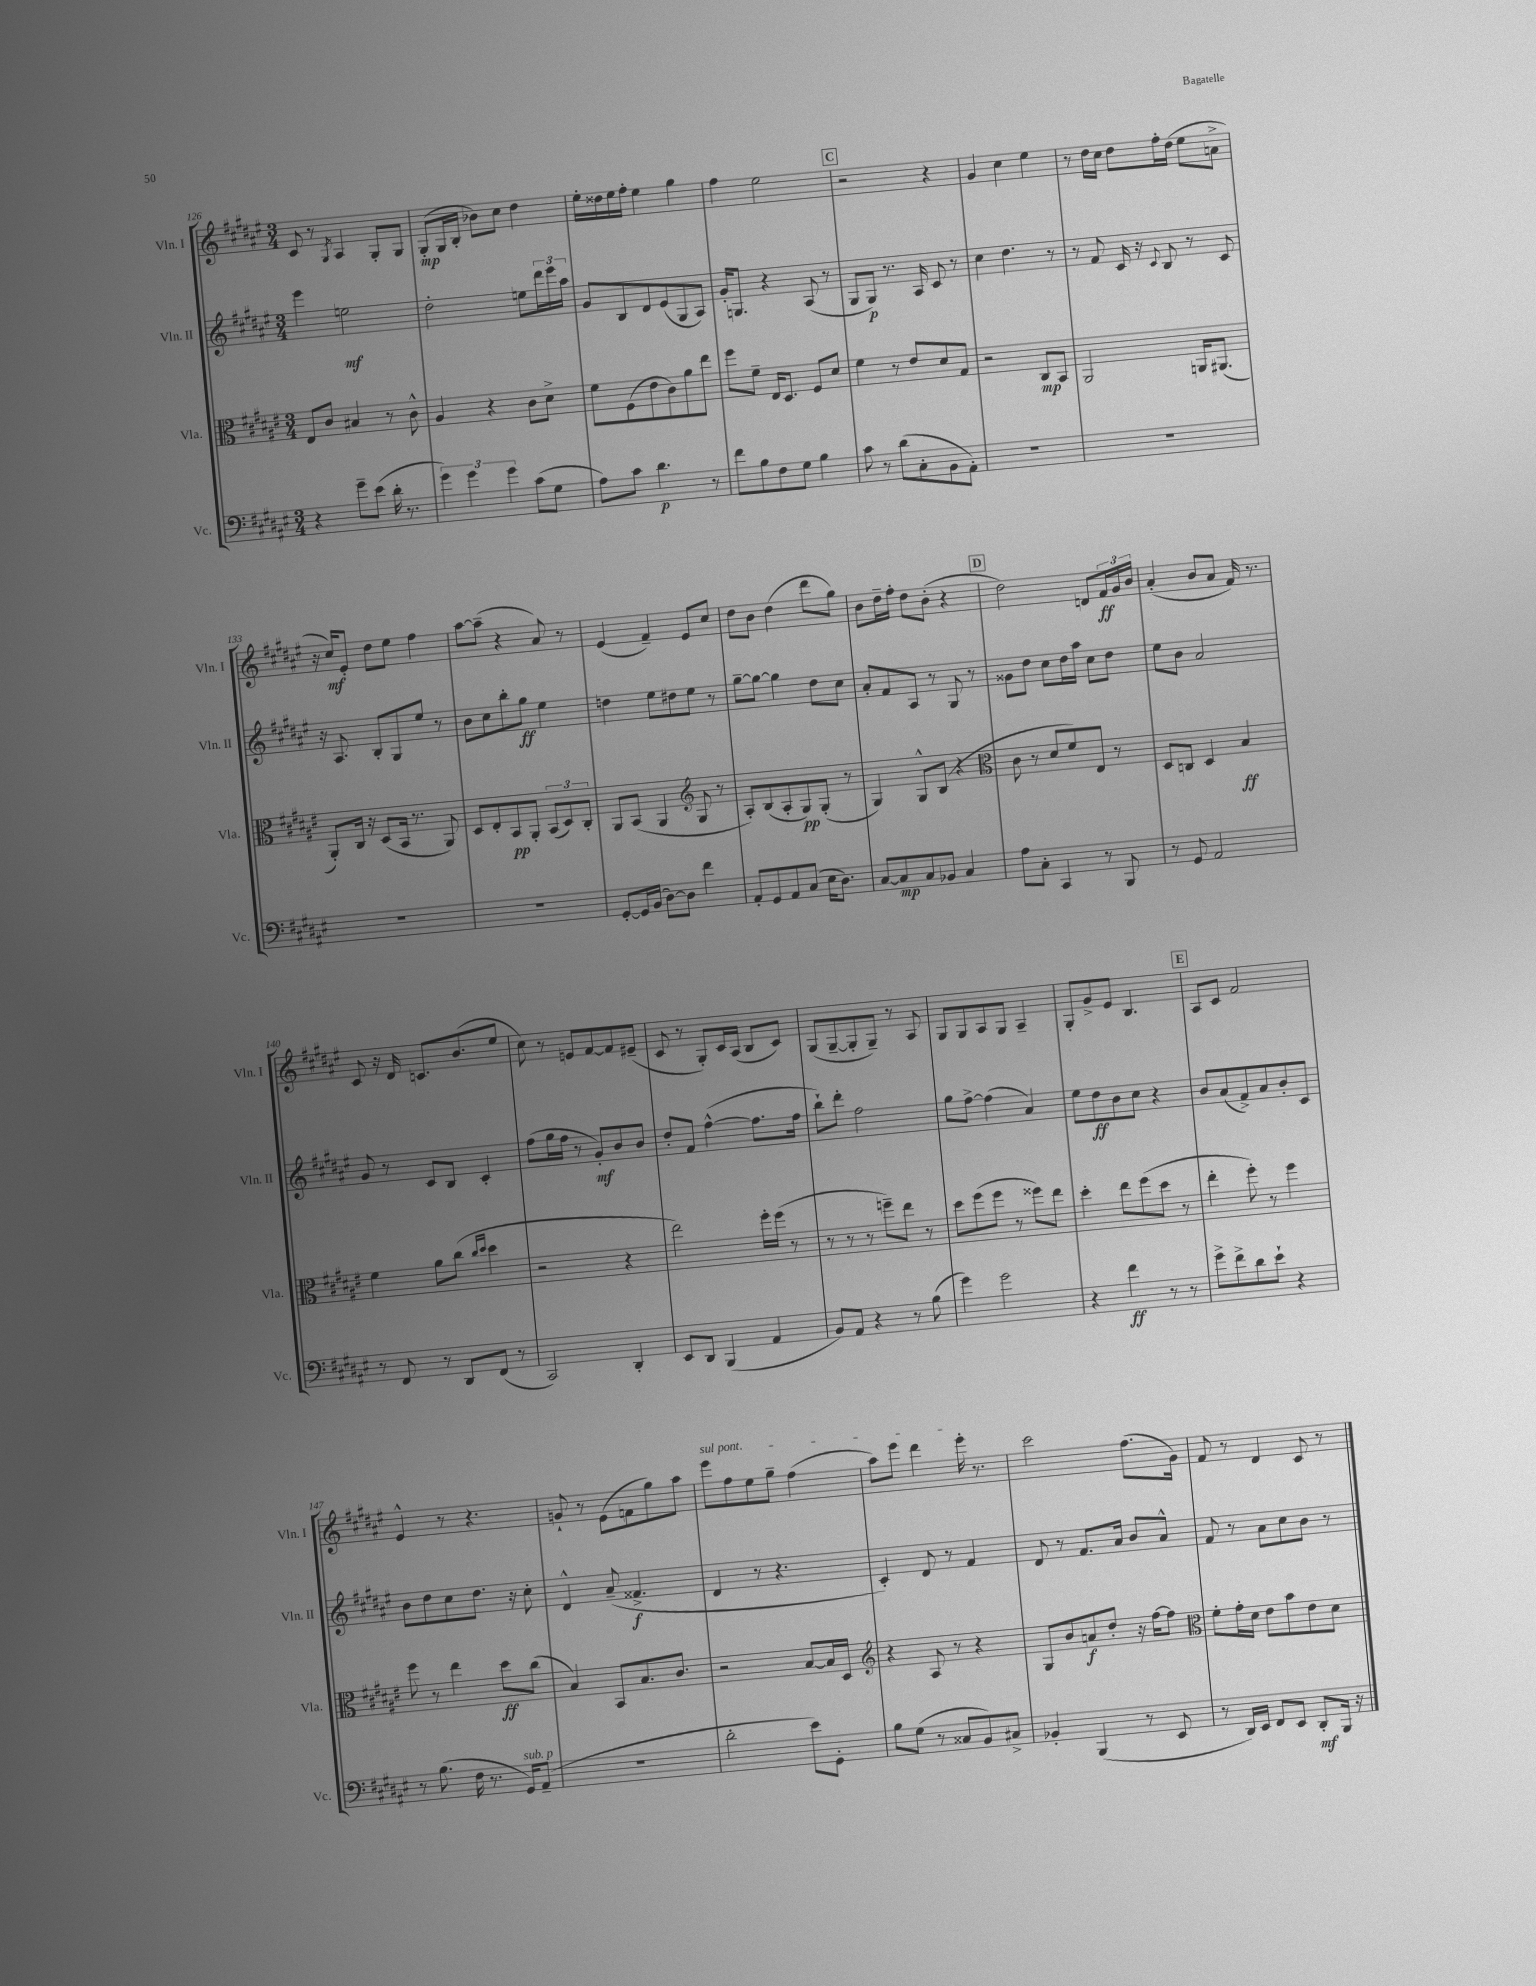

**kern	**dynam	**kern	**dynam	**kern	**dynam	**kern	**dynam
*part4	*part4	*part3	*part3	*part2	*part2	*part1	*part1
*staff4	*staff4	*staff3	*staff3	*staff2	*staff2	*staff1	*staff1
*I"Vc.	*	*I"Vla.	*	*I"Vln. II	*	*I"Vln. I	*
*I'Vc.	*	*I'Vla.	*	*I'Vln. II	*	*I'Vln. I	*
*clefF4	*	*clefC3	*	*clefG2	*	*clefG2	*
*k[f#c#g#d#a#e#]	*	*k[f#c#g#d#a#e#]	*	*k[f#c#g#d#a#e#]	*	*k[f#c#g#d#a#e#]	*
*M3/4	*	*M3/4	*	*M3/4	*	*M3/4	*
=126	=126	=126	=126	=126	=126	=126	=126
4r	.	8E#/L	.	4eee#\	.	8c#/	.
.	.	8c#/J	.	.	.	8r	.
.	.	.	.	.	.	8qG#/	.
8g#~\L	.	4B#X/	.	2een\	mf	4A#/	.
(8e#\J	.	.	.	.	.	.	.
16d#'\	.	8r	.	.	.	8G#'/L	.
8.r	.	.	.	.	.	.	.
.	.	8c#^^\	.	.	.	8G#/J	.
=127	=127	=127	=127	=127	=127	=127	=127
6g#\)	.	4A#/	.	2dd#'\	.	(8G#'/L	mp
.	.	.	.	.	.	16G#/L	.
6g#\	.	.	.	.	.	.	.
.	.	.	.	.	.	16B'/JJ	.
.	.	4r	.	.	.	8b-X\L)	.
6g#\	.	.	.	.	.	.	.
.	.	.	.	.	.	8cc#\J	.
(8c#\L	.	8c#\L	.	8een\L	.	4dd#\	.
8G#\J	.	8d#^\J	.	24ddd#\L	.	.	.
.	.	.	.	24eee#\	.	.	.
.	.	.	.	24aa#\JJ	.	.	.
=128	=128	=128	=128	=128	=128	=128	=128
8A#\L)	.	8f#\L	.	8g#/L	.	16ee#'\LL	.
.	.	.	.	.	.	16dd##X\	.
8c#\J	.	(8F#\	.	8B/	.	16ee#\	.
.	.	.	.	.	.	16ff#'\JJ	.
4.d#\	p	8e#\	.	8d#/	.	4ee#\	.
.	.	8c#\)	.	(8e#/	.	.	.
.	.	8a#\	.	8G#/	.	4gg#\	.
8r	.	8ee#\J	.	8A#/J)	.	.	.
=129	=129	=129	=129	=129	=129	=129	=129
8f#\L	.	8ff#\L	.	16g#'/KL	.	4ff#\	.
.	.	.	.	8.Gn/J	.	.	.
8B\	.	8f#~\J	.	.	.	.	.
8F#\	.	16E#/KL	.	4r	.	2ee#\	.
.	.	8.D#/J	.	.	.	.	.
8G#\J	.	.	.	.	.	.	.
4B\	.	8F#/L	.	(8A#/	.	.	.
.	.	8d#/J	.	8r	.	.	.
!!LO:REH:place=s1:t=C
=130	=130	=130	=130	=130	=130	=130	=130
8c#\	.	4f#\	.	8G#/L	.	2r	.
8r	.	.	.	8G#/J)	p	.	.
(8d#\L	.	8r	.	8.r	.	.	.
8C#'\	.	8e#/L	.	.	.	.	.
.	.	.	.	16A#/	.	.	.
8BB\	.	8d#/	.	8c#/	.	4r	.
8AA#'\J)	.	8G#/J	.	8r	.	.	.
=131	=131	=131	=131	=131	=131	=131	=131
2.r	.	2r	.	4cc#\	.	4g#/	.
.	.	.	.	4.dd#\	.	4cc#\	.
.	.	8C#/L	mp	.	.	4ee#\	.
.	.	8BB/J	.	8r	.	.	.
=132	=132	=132	=132	=132	=132	=132	=132
2.r	.	2AA#/	.	8r	.	8r	.
.	.	.	.	8f#/	.	16dd#\LL	.
.	.	.	.	.	.	16cc#\JJ	.
.	.	.	.	16c#/	.	8dd#\L	.
.	.	.	.	16r	.	.	.
.	.	.	.	8qqc#/	.	.	.
.	.	.	.	8B/	.	16ff#'\L	.
.	.	.	.	.	.	(16dd#\JJ	.
.	.	16AAn/KL	.	8r	.	8ee#\L	.
.	.	(8.AA#X/J	.	.	.	.	.
.	.	.	.	8c#/	.	8an^\J	.
!!LO:LB:g=z
=133	=133	=133	=133	=133	=133	=133	=133
2.r	.	8AA#'/L)	.	16r	.	16r	.
.	.	.	.	8.A#/	.	16cc#/KL)	mf
.	.	16C#/Jk	.	.	.	8e#'/J	.
.	.	16r	.	.	.	.	.
.	.	(8D#/L	.	8B'/L	.	8dd#\L	.
.	.	16BB/Jk	.	8G#/	.	8ee#\J	.
.	.	8.r	.	.	.	.	.
.	.	.	.	8ee#/J	.	4ff#\	.
.	.	8AA#/)	.	8r	.	.	.
=134	=134	=134	=134	=134	=134	=134	=134
2.r	.	8D#/L	.	8b\L	.	[8aa#\L	.
.	.	8E#'/	.	8cc#\	.	(8aa#~\J]	.
.	.	8BB/	pp	8bb'\	.	4r	.
.	.	8AA#'/J	.	8gg#\J	ff	.	.
.	.	(12BB/L	.	4ee#\	.	8a#/)	.
.	.	12D#/)	.	.	.	.	.
.	.	.	.	.	.	8r	.
.	.	12C#'/J	.	.	.	.	.
=135	=135	=135	=135	=135	=135	=135	=135
[8GG#'/L	.	8AA#/L	.	4ddn\	.	(4e#/	.
16GG#/L]	.	(8BB/J	.	.	.	.	.
(16BB/JJ	.	.	.	.	.	.	.
[8D#\L)	.	4AA#/	.	8ee#\L	.	4f#~/)	.
8D#\J]	.	.	.	8dd#X\	.	.	.
*	*	*clefG2	*	*	*	*	*
4f#\	.	8G#/	.	8ee#\J	.	8e#/L	.
.	.	8r	.	8r	.	8cc#/J	.
=136	=136	=136	=136	=136	=136	=136	=136
8AA#'/L	.	8A#'/L)	.	[8gg#~\L	.	8dd#\L	.
8GG#/	.	(8B/	.	8gg#\J_	.	8b\J	.
8AA#/	.	8A#'/	.	4gg#\]	.	(4dd#\	.
(8C#/J	.	8G#/)	pp	.	.	.	.
16E#\KL	.	(8G#'/J	.	8dd#\L	.	8ddd#\L	.
8.D#\J)	.	.	.	.	.	.	.
.	.	8r	.	8cc#\J	.	8gg#\J)	.
=137	=137	=137	=137	=137	=137	=137	=137
[8C#/L	.	4G#/)	.	8a#'/L	.	8b\L	.
8C#/]	mp	.	.	8f#/	.	16dd#~\L	.
.	.	.	.	.	.	16ff#'\JJ	.
8C#/	.	8G#^^/L	.	8A#/J	.	8dd#\L	.
8BB-X/J	.	(8B/J	.	8r	.	(8b'\J	.
4C#/	.	4r	.	8G#/	.	4r	.
.	.	.	.	8r	.	.	.
!!LO:REH:place=s1:t=D
=138	=138	=138	=138	=138	=138	=138	=138
*	*	*clefC3	*	*	*	*	*
8A#\L	.	8c#\	.	8g##X\L	.	2dd#\)	.
8C#'\J	.	8r	.	8dd#\J	.	.	.
4CC#/	.	8d#/L	.	8cc#\L	.	.	.
.	.	8f#/)	.	16dd#\L	.	.	.
.	.	.	.	16aa#\JJ	.	.	.
8r	.	8E#/J	.	8cc#\L	.	8dn/L	.
8BBB/	.	8r	.	8dd#\J	.	24f#/L	ff
.	.	.	.	.	.	24g#/	.
.	.	.	.	.	.	24b/JJ	.
=139	=139	=139	=139	=139	=139	=139	=139
8r	.	8D#/L	.	8ee#\L	.	(4a#'/	.
8GG#/	.	8Cn/J	.	8b\J	.	.	.
2AA#/	.	4D#/	.	2a#/	.	8b/L	.
.	.	.	.	.	.	8a#/J	.
.	.	4B/	ff	.	.	16f#/)	.
.	.	.	.	.	.	8.r	.
!!LO:LB:g=z
=140	=140	=140	=140	=140	=140	=140	=140
8r	.	4f#\	.	8g#/	.	8c#/	.
8FF#/	.	.	.	8r	.	16r	.
.	.	.	.	.	.	16d#/	.
8r	.	8a#\L	.	8c#/L	.	8.cn/L	.
8DD#/L	.	(8cc#\J	.	8B/J	.	.	.
.	.	.	.	.	.	(8.b/	.
.	.	16qqcc#/LL	.	.	.	.	.
.	.	16qqdd#/JJ	.	.	.	.	.
(8FF#/J	.	4dd#\	.	4c#'/	.	.	.
8r	.	.	.	.	.	8ee#/J	.
=141	=141	=141	=141	=141	=141	=141	=141
2CC#/)	.	2r	.	(8ff#\L	.	8cc#\)	.
.	.	.	.	16gg#\L	.	8r	.
.	.	.	.	16ff#\JJ	.	.	.
.	.	.	.	8r	.	8en/L	.
.	.	.	.	8g#'/L)	mf	[8f#/	.
4DD#'/	.	4r	.	8b/	.	8f#/]	.
.	.	.	.	8b/J	.	(8e#X~/J	.
=142	=142	=142	=142	=142	=142	=142	=142
8EE#/L	.	2ee#\)	.	8dd#'/L	.	8c#/	.
8DD#/J	.	.	.	8f#/J	.	8r	.
(4BBB/	.	.	.	([4ff#^^\	.	8G#'/L)	.
.	.	.	.	.	.	16c#/L	.
.	.	.	.	.	.	(16A#/JJ	.
4AA#/	.	16ff#'\LL	.	8.ff#\L]	.	8B/L	.
.	.	(16ff#\JJ	.	.	.	.	.
.	.	8r	.	.	.	8c#/J)	.
.	.	.	.	16ff#\Jk	.	.	.
=143	=143	=143	=143	=143	=143	=143	=143
8BB/L)	.	8r	.	8bb`\L)	.	(8G#/L	.
8AA#/J	.	8r	.	8ddd#'\J	.	[8G#~/	.
4r	.	8r	.	2ff#\	.	8G#'/]	.
.	.	8ffn~\L)	.	.	.	8G#~/J)	.
8r	.	8ee#\J	.	.	.	8r	.
(8B\	.	8r	.	.	.	8A#/	.
=144	=144	=144	=144	=144	=144	=144	=144
4g#\)	.	8dd#\L	.	8gg#\L	.	8G#/L	.
.	.	(8ff#\	.	[8ff#^\J	.	8G#/	.
2g#\	.	8ff#\J	.	(4ff#\]	.	8A#/	.
.	.	8r	.	.	.	8G#/J	.
.	.	8ff##X\L)	.	4a#/)	.	4A#~/	.
.	.	8ee#\J	.	.	.	.	.
=145	=145	=145	=145	=145	=145	=145	=145
4r	.	4dd#'\	.	8ee#\L	.	8G#'/L	.
.	.	.	.	8dd#\	ff	8g#^/	.
4f#\	ff	8ee#\L	.	8b\	.	8e#/J	.
.	.	(8ff#\	.	8cc#\J	.	4.B/	.
8r	.	8dd#\J	.	4r	.	.	.
8r	.	8r	.	.	.	.	.
!!LO:REH:place=s1:t=E
=146	=146	=146	=146	=146	=146	=146	=146
8g#^\L	.	4ee#'\	.	8b/L	.	8A#/L	.
8f#^\	.	.	.	(8a#/	.	8c#/J	.
8d#\	.	8ff#'\)	.	8f#^/)	.	2f#/	.
8e#`\J	.	8r	.	8a#/	.	.	.
4r	.	4ff#\	.	8b'/	.	.	.
.	.	.	.	8c#/J	.	.	.
!!LO:LB:g=z
=147	=147	=147	=147	=147	=147	=147	=147
8r	.	8ff#\	.	8b\L	.	4e#^^/	.
(8.B\	.	8r	.	8dd#\	.	.	.
.	.	4ee#\	.	8cc#\	.	8r	.
16F#\	.	.	.	.	.	.	.
8.r	.	.	.	8.dd#\J	.	4.r	.
.	.	8dd#\L	ff	.	.	.	.
!LO:TX:a:i:t=sub. p	!	!	!	!	!	!	!
16GG#/KL)	.	.	.	16r	.	.	.
(8AA#~/J	.	(8cc#\J	.	8cc#'\	.	.	.
=148	=148	=148	=148	=148	=148	=148	=148
2.r	.	4B/)	.	4d#^^/	.	8gn`/	.
.	.	.	.	.	.	8r	.
.	.	8BB/L	.	(8a#~/	.	(8e#\L	.
.	.	8.B/	.	4.f##X^/	f	8fn\	.
.	.	.	.	.	.	8gg#\)	.
.	.	8.c#/J	.	.	.	.	.
.	.	.	.	.	.	8aa#\J	.
=149	=149	=149	=149	=149	=149	=149	=149
!	!	!	!	!	!	!LO:TX:a:i:t=sul pont.	!
2d#'\	.	2r	.	4d#/	.	8eee#\L	.
.	.	.	.	.	.	8ff#\	.
.	.	.	.	8r	.	8ee#\	.
.	.	.	.	4.r	.	8gg#~\J	.
8e#\L)	.	[8B/L	.	.	.	(4ff#\	.
8GG#'\J	.	16B/L]	.	.	.	.	.
.	.	16D#/JJ	.	.	.	.	.
=150	=150	=150	=150	=150	=150	=150	=150
*	*	*clefG2	*	*	*	*	*
8B\L	.	4r	.	4c#'/)	.	8aa#\L)	.
(8G#\J	.	.	.	.	.	8eee#\J	.
8r	.	8A#/	.	8d#/	.	4ddd#\	.
8C##X/L	.	8r	.	8r	.	.	.
8BB/)	.	4r	.	4f#/	.	16eee#'\	.
.	.	.	.	.	.	8.r	.
8C#X^/J	.	.	.	.	.	.	.
=151	=151	=151	=151	=151	=151	=151	=151
4BB-X'/	.	8G#/L	.	8d#/	.	2ccc#\	.
.	.	8b/	.	8r	.	.	.
(4BBB/	.	8an/	f	8.f#/L	.	.	.
.	.	8dd#'/J	.	.	.	.	.
.	.	.	.	16a#/Jk	.	.	.
8r	.	16r	.	8b/L	.	(8.ff#\L	.
.	.	[16ff#\KL	.	.	.	.	.
8EE#/	.	8ff#\J]	.	8a#^^/J	.	.	.
.	.	.	.	.	.	16g#\Jk)	.
=152	=152	=152	=152	=152	=152	=152	=152
*	*	*clefC3	*	*	*	*	*
8r	.	8f#'\L	.	8f#/	.	8f#/	.
16DD#/LL)	.	16g#'\L	.	8r	.	8r	.
16EE#/JJ	.	16d#\JJ	.	.	.	.	.
8FF#/L	.	8e#\L	.	8a#\L	.	4d#/	.
8EE#/J	.	8b\	.	8cc#\	.	.	.
8DD#'/L	mf	8e#\	.	8b\J	.	8c#/	.
16BBB/Jk	.	8d#\J	.	8r	.	8r	.
16r	.	.	.	.	.	.	.
==	==	==	==	==	==	==	==
*-	*-	*-	*-	*-	*-	*-	*-
